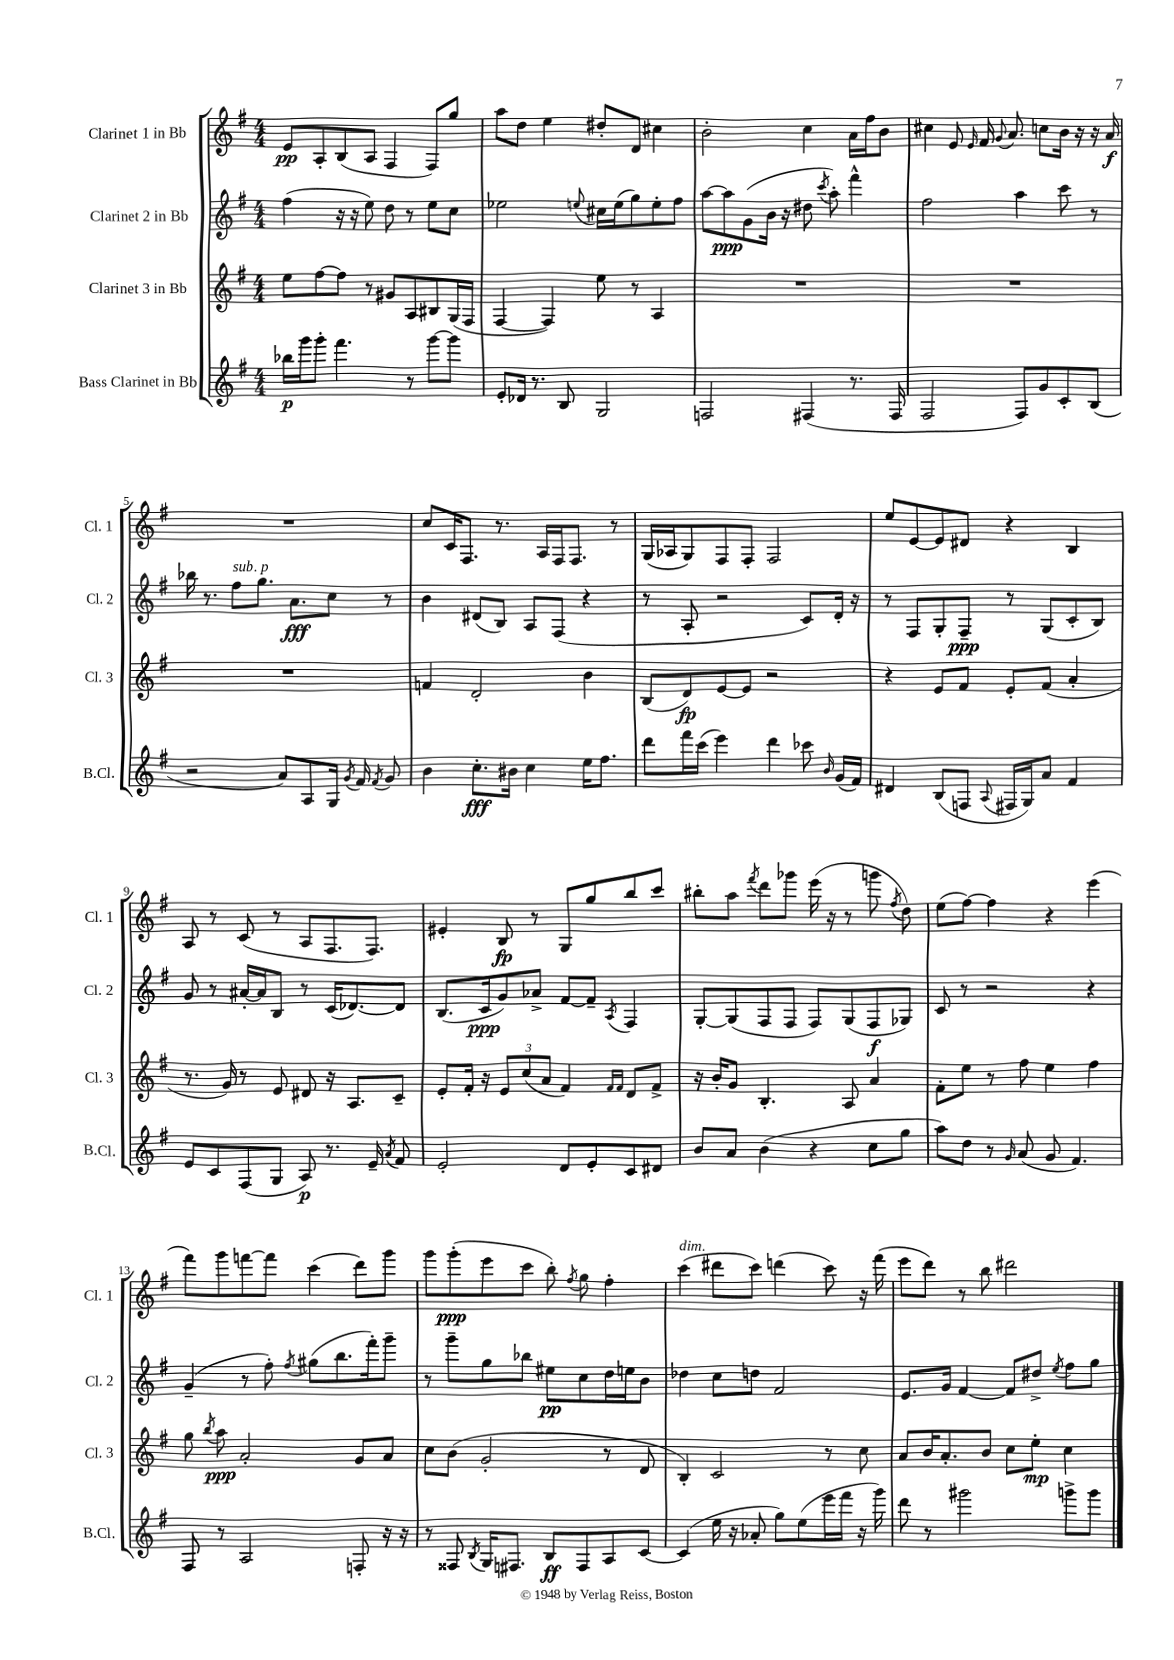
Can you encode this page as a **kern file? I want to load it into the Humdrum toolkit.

**kern	**kern	**kern	**kern
*staff4	*staff3	*staff2	*staff1
*clefG2	*clefG2	*clefG2	*clefG2
*k[f#]	*k[f#]	*k[f#]	*k[f#]
*M4/4	*M4/4	*M4/4	*M4/4
16bb-\LL	8ee\L	(4ff#\	8e/L
16ggg\J	.	.	.
8ggg'\J	[8ff#\	.	8A'/
4.fff#\	8ff#\]J	16r	(8B/
.	.	16r	.
.	8r	8ee\)	8A/J
.	8g#/L	8dd\	4F#/
8r	8A/	8r	.
[8ggg\L	8B#/	8ee\L	8F#/L)
8ggg\]J	(16G/L	8cc\J	8gg/J
.	16F#/JJ	.	.
=	=	=	=
8e'/L	[4F#/	2ee-\	8aa\L
16d-/Jk	.	.	8dd\J
8.r	.	.	.
.	4F#/])	.	4ee\
8B/	.	.	.
.	.	8qqee/	.
2G/	8ee\	16cc#\LL	8dd#'/L
.	.	(16ee\J	.
.	8r	8gg\)	8d/J
.	4A/	8ee'\	4cc#\
.	.	8ff#\J	.
=	=	=	=
2F/	1r	[8aa\L	2b'\
.	.	8aa\]	.
.	.	(8g\	.
.	.	16b\Jk	.
.	.	16r	.
(4F#/	.	8dd#\	4cc\
.	.	8qccc/	.
.	.	8aa'\)	.
8.r	.	4fff#^^\	16a\LL
.	.	.	16ff#\J
.	.	.	8b\J
16F#/	.	.	.
=	=	=	=
2F#/	1r	2ff#\	4cc#\
.	.	.	8e/
.	.	.	16qqe/
.	.	.	16f#/
.	.	.	8qqg/
.	.	.	8.a/
8F#/L)	.	4aa\	.
8g/	.	.	8cc\L
8c'/	.	8ccc\	16b\Jk
.	.	.	16r
(8B/J	.	8r	16r
.	.	.	16a/
=	=	=	=
2r	1r	16bb-\	1r
.	.	8.r	.
.	.	8ff#\L	.
.	.	8.gg\J	.
8a/L)	.	.	.
.	.	8.a\L	.
8A/	.	.	.
16G/Jk	.	8cc\J	.
8qg/	.	.	.
16f#/	.	.	.
8qf#/	.	.	.
8g/	.	8r	.
=	=	=	=
4b\	4f/	4b\	8cc/L
.	.	.	16c/K
.	.	.	8.F#/J
8.cc'\L	2d'/	(8d#/L	.
.	.	8B/J)	8.r
16b#\Jk	.	.	.
4cc\	.	8A/L	.
.	.	.	16A/LL
.	.	(8F#/J	16F#/J
.	.	.	8.F#/J
16ee\LK	4b\	4r	.
8.ff#\J	.	.	.
.	.	.	8r
=	=	=	=
8ddd\L	(8B/L	8r	(16G/LL
.	.	.	16A-/J
16fff#\L	8d/)	8A'/	8G/)
(16ccc\JJ	.	.	.
4eee\)	[8e/	2r	8F#/
.	8e/]J	.	8F#'/J
4ddd\	2r	.	2F#/
8ccc-\	.	8c/L)	.
16qqb/	.	.	.
(16g/LL	.	16d'/Jk	.
16f#/JJ)	.	16r	.
=	=	=	=
4d#/	4r	8r	8ee/L
.	.	8F#/L	[8e/
(8B/L	8e/L	8G'/	8e/]
8F/J	8f#/J	8F#~/J	8d#/J
8qqA/	.	.	.
16F#/LL	8e'/L	8r	4r
16G/J)	.	.	.
8a/J	(8f#/J	(8G/L	.
4f#/	4a'/	8c'/	4B/
.	.	8B/J)	.
=	=	=	=
8e/L	8.r	8g/	8A/
8c/	.	8r	8r
.	16g/)	.	.
(8F#/	8r	[16a#'/LL	(8c/
.	.	16a#/]J	.
8G/J	8e/	8B/J	8r
8A/)	8d#/	8r	8A/L
8.r	16r	(16c/LK	8.F#/
.	8.A/L	[8.d-/)	.
16e~/	.	.	8.F#/J)
8qa/	.	.	.
8f#/	8c~/J	8d-/]J	.
=	=	=	=
2e'/	8e'/L	(8.B/L	4e#'/
.	16f#'/Jk	.	.
.	16r	16c/k	.
.	12e/L	8g/)	8B/
.	(12cc/	.	.
.	.	8a-^/J	8r
.	12a/J	.	.
8d/L	4f#/)	[8f#/L	8G/L
8e'/	.	8f#~/]J	8gg/
.	16qqf#/LL	.	.
.	16qqf#/JJ	8qA/	.
8c/	8d/L	4F#/	8bb/
8d#/J	8f#^/J	.	8ccc/J
=	=	=	=
8b/L	16r	[8G'/L	8bb#'\L
.	16b'/LK	.	.
8a/J	8g/J	(8G/]	8aa\J
.	.	.	8qfff#/
(4b\	4.B'/	8F#/	8ddd\L
.	.	8F#/J	8ggg-\J
4r	.	8F#/L)	(16eee\
.	.	.	16r
.	8A/	(8G/	8r
8cc\L	4a/	8F#/	8ggg\
.	.	.	8qff#/
8gg\J	.	8G-/J)	8dd\)
=	=	=	=
8aa\L)	8f#'\L	8c/	(8ee\L
8dd\J	8ee\J	8r	[8ff#\J)
8r	8r	2r	4ff#\]
16qqg/	.	.	.
(8a/	8ff#\	.	.
8g/	4ee\	.	4r
4.f#/)	.	.	.
.	4ff#\	4r	(4eee\
=	=	=	=
8F#/	8gg\	(4g~/	8fff#\L)
.	8qbb/	.	.
8r	8aa\	.	8ggg\
2A/	2a'/	8r	[8fff\
.	.	8ff#'\)	8fff\]J
.	.	8qff#/	.
.	.	(8gg#\L	(4ccc\
.	.	8.bb\	.
8F'/	8g/L	.	8ddd\L)
.	.	16fff#'\k)	.
16r	8a/J	8ggg~\J	8ggg\J
16r	.	.	.
=	=	=	=
8r	8cc\L	8r	8ggg\L
8F##/	(8b\J	8ggg~\L	(8ggg'\
8qB/	.	.	.
16G/LK	2g'/	8gg\	8eee\
8.F#/J	.	.	.
.	.	8bb-\J	8ccc\J
8B/L	.	8ee#\L	8bb'\)
.	.	.	8qff#/
8F#/	.	8cc\	8gg\
8A/	8r	16dd\L	4ff#'\
.	.	16ee\J	.
[8c/J	8d/	8b\J	.
=	=	=	=
(4c/]	4B'/)	4dd-\	(4ccc\
16ee\	2c/	8cc\L	8ddd#\L
16r	.	.	.
8a-'/	.	8dd\J	8ccc\J)
8gg\L)	.	2f#/	(4ddd\
(8ee\	.	.	.
16eee\L	8r	.	8ccc\)
16fff#\JJ	.	.	.
16r	8cc\	.	16r
16ggg\)	.	.	(16fff#\
=	=	=	=
8ddd\	8a/L	8.e/L	8eee\L
8r	16b/K	.	8ddd\J)
.	8.a'/	16g/Jk	.
2ggg#\	.	[4f#/	8r
.	8b/J	.	8bb\
.	8cc\L	8f#/]L	2ddd#\
.	8ee'\J	8dd#^/J	.
.	.	8qee/	.
8ggg^\L	4cc\	8ff#\L	.
8ggg\J	.	8gg\J	.
==	==	==	==
*-	*-	*-	*-
